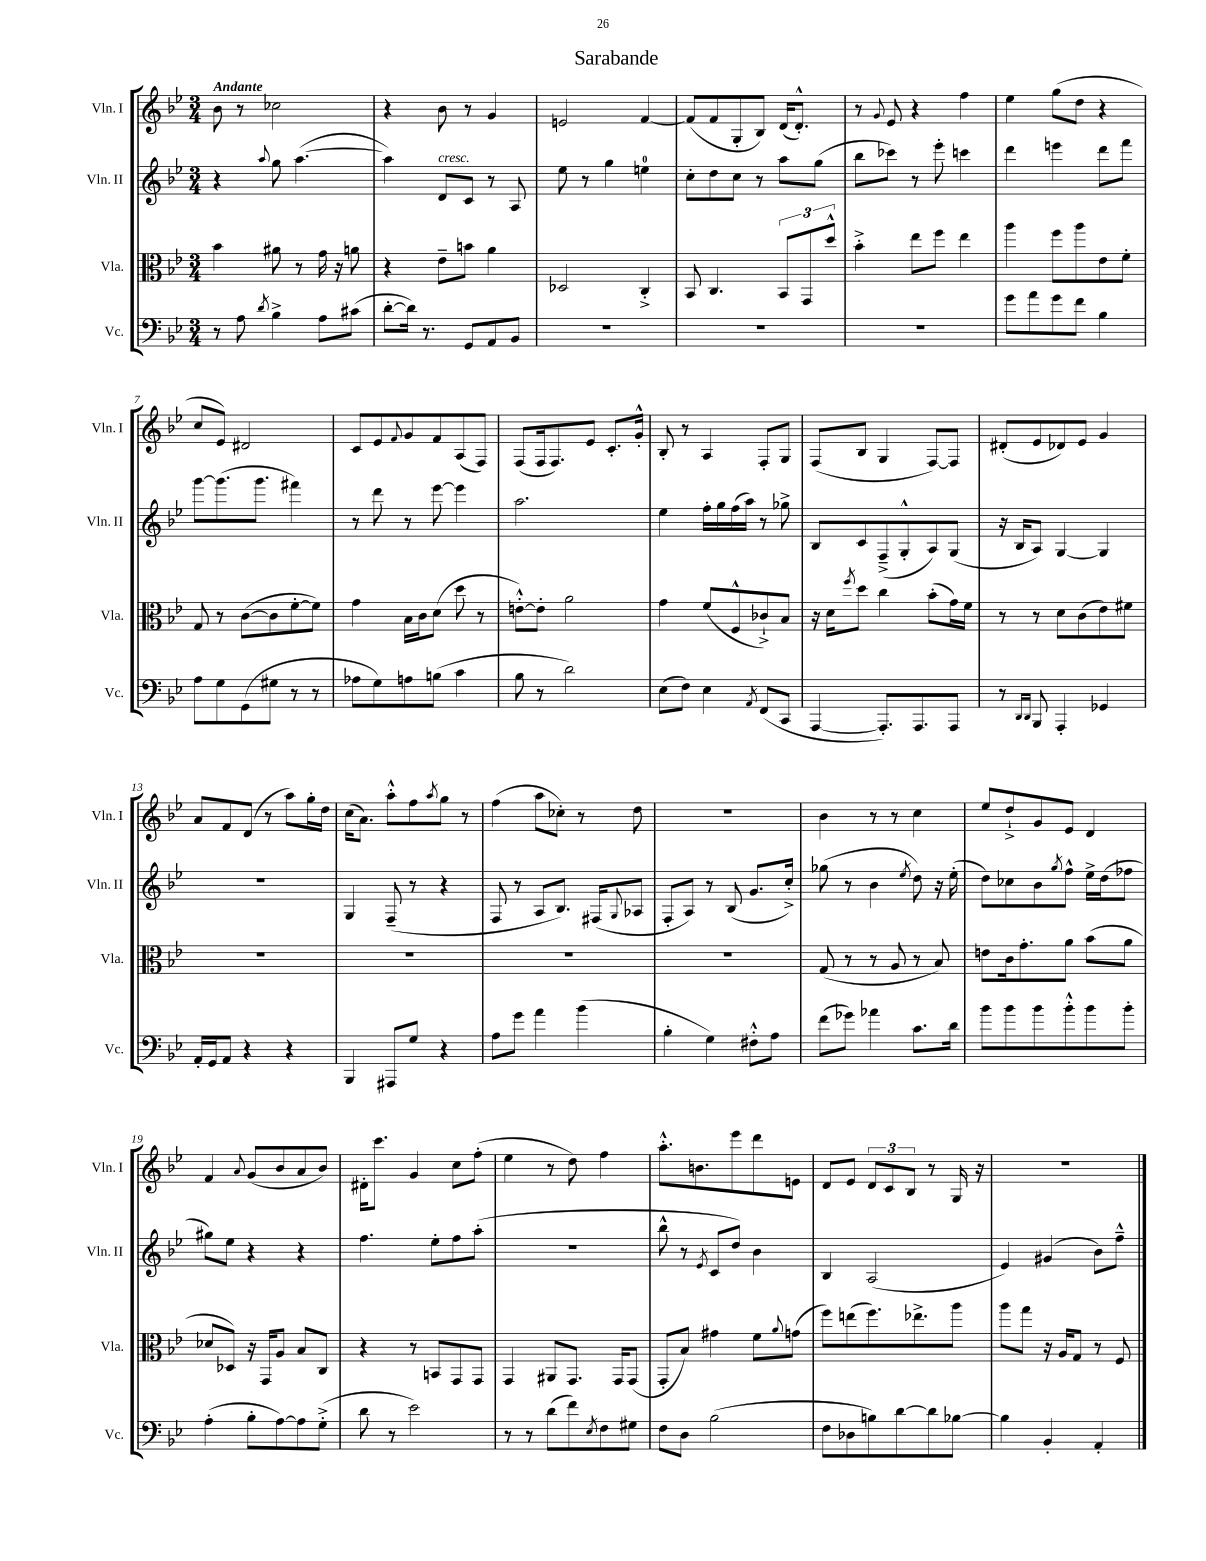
\header { title = "Sarabande" }
<<
\new StaffGroup <<
\new Staff = "s0" \with { instrumentName = "Vln. I" shortInstrumentName = "Vln. I" } {
    \clef treble \key bes \major \numericTimeSignature \time 3/4 \tempo "Andante"
    bes'8 r8 ces''2 |
    r4 bes'8 r8 g'4 |
    e'2 f'4~ |
    f'8( f'8 g8-. bes8) d'16( d'8.-.-^) |
    r8 \appoggiatura { g'8 } ees'8 r4 f''4 |
    ees''4 g''8( d''8 r4 |
    c''8 ees'8) dis'2 |
    c'8 ees'8 \appoggiatura { f'8 } g'8 f'8 a8( f8) |
    f8( f16 f8.) ees'8 c'8.-. g'16-.-^ |
    bes8-. r8 a4 f8-. g8 |
    f8( bes8 g4 f8~) f8 |
    dis'8-.( ees'8 des'8) ees'8 g'4 |
    a'8 f'8 d'8( r8 a''8) g''16-. d''16 |
    c''16( a'8.) a''8-.-^ f''8 \acciaccatura { a''8 } g''8 r8 |
    f''4( a''8 ces''8-.) r8 d''8 |
    R2. |
    bes'4 r8 r8 c''4 |
    ees''8 d''8-!-> g'8 ees'8 d'4 |
    f'4 \appoggiatura { a'8 } g'8( bes'8 a'8 bes'8) |
    dis'16-. c'''8. g'4 c''8 f''8-.( |
    ees''4 r8 d''8) f''4 |
    a''8.-.-^ b'8. ees'''8 d'''8 e'8 |
    d'8 ees'8 \tuplet 3/2 { d'8 c'8 bes8 } r8 g16 r16 |
    R2. \bar "|." |
}
\new Staff = "s1" \with { instrumentName = "Vln. II" shortInstrumentName = "Vln. II" } {
    \clef treble \key bes \major \numericTimeSignature \time 3/4
    r4 \appoggiatura { a''8 } g''8 a''4.~( |
    a''4) d'8^\markup { \italic "cresc." } c'8 r8 a8 |
    ees''8 r8 g''4 e''4-0 |
    c''8-. d''8 c''8 r8 a''8 g''8( |
    bes''8 ces'''8) r8 ees'''8-. c'''4 |
    d'''4 e'''4 d'''8 f'''8 |
    g'''8~ g'''8.( g'''8. fis'''4) |
    r8 d'''8 r8 ees'''8~ ees'''4 |
    a''2. |
    ees''4 f''16-. g''16 f''16( a''16) r8 ges''8-> |
    bes8 c'8 f8--->( g8-.-^ a8) g8( |
    r16 bes16 a8) g4~ g4 |
    R2. |
    g4 f8--( r8 r4 |
    f8 r8 a8 bes8.) fis16( \appoggiatura { g8 } aes8 |
    f8-. a8) r8 bes8( g'8. c''16-.->) |
    ges''8( r8 bes'4 \acciaccatura { ees''8 } d''8) r16 ees''16-.( |
    d''8) ces''8 bes'8 \acciaccatura { g''8 } f''8-^ ees''16-> d''16( fes''8 |
    gis''8) ees''8 r4 r4 |
    f''4. ees''8-. f''8 a''8-.( |
    R2. |
    bes''8-^ r8 \acciaccatura { ees'8 } c'8 d''8) bes'4 |
    bes4 a2( |
    ees'4) gis'4( bes'8) f''8---^ \bar "|." |
}
\new Staff = "s2" \with { instrumentName = "Vla." shortInstrumentName = "Vla." } {
    \clef alto \key bes \major \numericTimeSignature \time 3/4
    bes'4 ais'8 r8 g'16 r16 a'8 |
    r4 ees'8-- b'8 a'4 |
    des2 c4-.-> |
    bes,8 c4. \tuplet 3/2 { bes,8 g,8 d''8-^ } |
    bes'4-.-> ees''8 f''8 ees''4 |
    a''4 f''8 a''8 ees'8 f'8-. |
    g8 r8 c'8~( c'8 f'8~-. f'8) |
    g'4 bes16 c'16 d'8( d''8 r8 |
    e'8~-.-^) e'8-. a'2 |
    g'4 f'8( f8-^ ces'8-!->) bes8 |
    r16 d'16 \acciaccatura { f''8 } d''8 c''4 bes'8-.( g'16) f'16 |
    r8 r8 d'8 c'8( ees'8) fis'8 |
    R2. |
    R2. |
    R2. |
    R2. |
    g8( r8 r8 a8 r8 bes8) |
    e'8 c'16 g'8.-. a'8 bes'8( a'8 |
    des'8 des8) r16 g,16 a8 bes8 c8 |
    r4 r8 b,8 g,8 g,8 |
    g,4 ais,8 g,8. g,16 g,8( |
    g,8-. bes8) gis'4 f'8 \appoggiatura { a'8 } g'8( |
    f''8) e''8( f''8.) ees''8.-> a''8 |
    a''8 g''8 r16 a16 g8 r8 f8 \bar "|." |
}
\new Staff = "s3" \with { instrumentName = "Vc." shortInstrumentName = "Vc." } {
    \clef bass \key bes \major \numericTimeSignature \time 3/4
    r8 a8 \acciaccatura { d'8 } bes4-> a8 cis'8( |
    d'8~-. d'16) r8. g,8 a,8 bes,8 |
    R2. |
    R2. |
    R2. |
    g'8 a'8 g'8 f'8 bes4 |
    a8 g8 g,8( gis8 r8 r8 |
    aes8 g8) a8 b8( c'4 |
    bes8 r8 d'2) |
    ees8( f8) ees4 \acciaccatura { a,8 } f,8( c,8 |
    a,,4~ a,,8.-.) a,,8. a,,8 |
    r8 \grace { d,16 d,16 } bes,,8 a,,4-. ges,4 |
    a,16-. g,16 a,8 r4 r4 |
    bes,,4 ais,,8 g8 r4 |
    a8 g'8 a'4 bes'4( |
    bes4-. g4) fis8-.-^ a8 |
    f'8( ges'8) aes'4 c'8. d'16 |
    bes'8 bes'8 bes'8 bes'8-.-^ bes'8 bes'8-. |
    a4-.( bes8-. a8~) a8 g8-.->( |
    d'8 r8 ees'2) |
    r8 r8 d'8( f'8) \acciaccatura { ees8 } f8 gis8 |
    f8 d8 bes2( |
    f8 des8 b8) d'8~ d'8 bes8~ |
    bes4 bes,4-. a,4-. \bar "|." |
}
>>
>>
